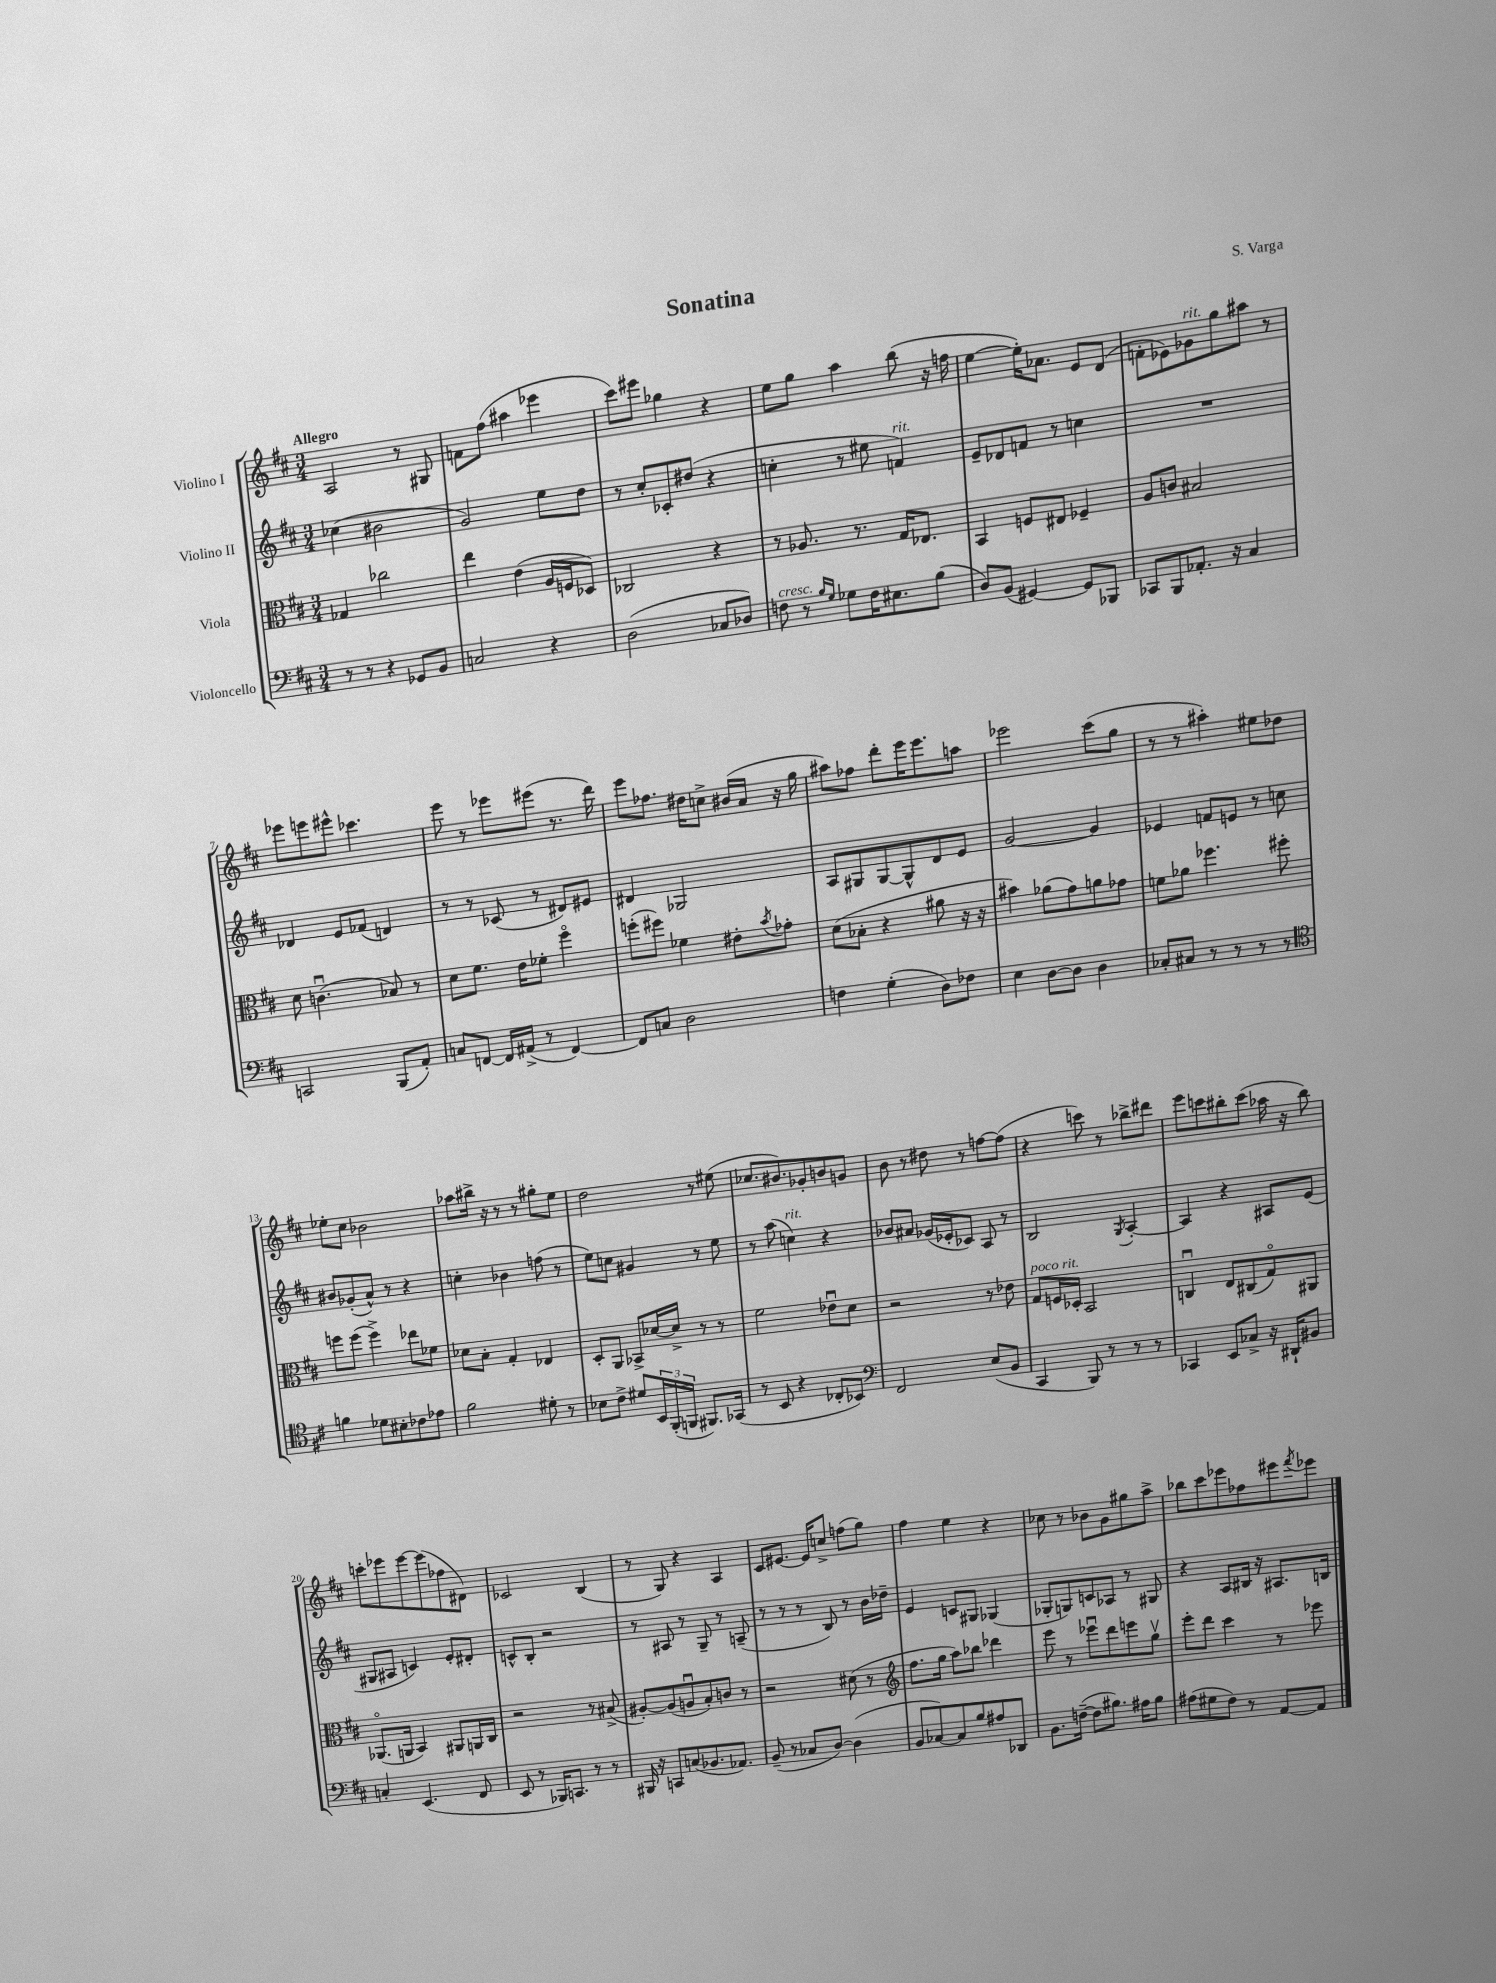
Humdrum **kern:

**kern	**kern	**kern	**kern
*staff4	*staff3	*staff2	*staff1
*clefF4	*clefC3	*clefG2	*clefG2
*k[f#c#]	*k[f#c#]	*k[f#c#]	*k[f#c#]
*M3/4	*M3/4	*M3/4	*M3/4
8r	4G-	(4cc-	2A
8r	.	.	.
4r	2cc-	2b#	.
8GG-	.	.	8r
8BB	.	.	8G#
=	=	=	=
2C	4ee	2g)	8f
.	.	.	(8ff#
.	(4e	.	4aa#
4r	16A	8ee	4eee-
.	16F	.	.
.	8D-)	8dd	.
=	=	=	=
(2D	2C-	8r	8ccc#)
.	.	8cc#'	8eee#
.	.	8c-'	4gg-
.	.	(8dd#	.
8C-	4r	4r	4r
8D-)	.	.	.
=	=	=	=
8F	8r	4cc'	8ee
8r	8.A-	.	8gg
16qqB	.	.	.
16qqG	.	.	.
8G-	.	8r	4aa
.	8.r	.	.
16F	.	8ee#	.
8.E#	.	.	.
.	16G	4f)	(8bb
.	8.E-	.	.
(8B	.	.	16r
.	.	.	16ff
=	=	=	=
8D)	4BB	8e~	[4ee
(8BB	.	8d-	.
[4GG#)	8F	8f	16ee'])
.	.	.	8.a-
.	8E#	8r	.
8GG#]	4F-~	4cc	8e
8BBB-	.	.	(8d
=	=	=	=
8CC-	8A	2.r	8f'
8BBB	8c	.	8e-)
8.AA-'	2B#	.	8g-
.	.	.	8gg
16r	.	.	.
4C#	.	.	8aa#
.	.	.	8r
=	=	=	=
2CC	8d	4d-	8eee-
.	(4.cu	.	8eee
.	.	8e	8eee#^^
.	.	(8f-	4.ccc-
(8BBB	8B-)	4d)	.
8AA')	8r	.	.
=	=	=	=
8C	8d	8r	8eee
[8FF	8.f#	8r	8r
16FF]	.	(8c-	8eee-
(16AA#^	16e	.	.
8r	8f-'	8r	(8eee#
[4FF)	4ff#o	8d#)	8.r
.	.	8e#	.
.	.	.	16ddd)
=	=	=	=
8FF]	(8ff'	4d#	8eee
8C	8ff#)	.	8.ff-
2D	4f-	2G-	.
.	.	.	16dd#
.	.	.	8cc^
.	8e#'	.	(16b#
.	.	.	16a
.	8qb	.	.
.	8g-'	.	16r
.	.	.	16gg
=	=	=	=
4F	(8d	8A	8aa#)
.	8B-'	8G#	8ff-
(4G'	4r	[8G#	8ddd'
.	.	8G#^^]	16eee
.	.	.	8.eee
8D)	8a#	8d	.
8F-	16r	8e	8aa
.	16r	.	.
=	=	=	=
4E	4b#)	[2g	2eee-
[8D	(8a-	.	.
8D]	8g)	.	.
4D	8a	4g]	(8ccc#
.	8g-	.	8gg
=	=	=	=
8C-'	8f	4e-	8r
8C#	8a-	.	8r
8r	4.ff-	8f	4aa#')
8r	.	8e	.
8r	.	8r	8ee#
8r	8ff#'	8cc	8dd-
=	=	=	=
*clefC4	*	*	*
4f	8ff	8b#	8ee-'
.	(8ff	(8g-'	8cc#
8d-	4ff^)	8a^^)	2b-
8B#'	.	8r	.
8c-	8ee-	4r	.
8e-	8f-	.	.
=	=	=	=
2f#	8d-	4cc'	8aa-
.	8B'	.	16bb#^
.	.	.	16r
.	4G'	4b-	8r
.	.	.	8r
8d#'	4E-	(8ff	8gg#'
8r	.	8r	8ee
=	=	=	=
8B-	8D'	8ee)	2dd
8c#^	8AA	8cc	.
8d#	8BB-^	4g#	.
24BB	[16d-	.	.
(24FF#'	.	.	.
.	16d-^]	.	.
24FF	.	.	.
8.FF#)	8r	8r	8r
.	8r	8ee	(8ee#
(16GG-	.	.	.
=	=	=	=
8r	2f#	8r	8.cc-
8BB	.	(8aa	.
.	.	.	8.b#)
4r	.	4cc)	.
.	.	.	8g-'
8C-'	8e-u	4r	8b
8BB-)	8d	.	8g
=	=	=	=
*clefF4	*	*	*
2FF#	2r	8b-	8b
.	.	8a#	8r
.	.	(16g-	8dd#
.	.	16e-'	.
.	.	8c-)	8r
(8E	8r	8A	[8ff
8BB	8e-	8r	(8ff]
=	=	=	=
4CC#	8G	2B	4r
.	16F	.	.
.	16D-'	.	.
8BBB)	2BB	.	8ccc)
8r	.	.	8r
.	.	8qG	.
8r	.	[4A'	8bb-^
8r	.	.	8ddd#
=	=	=	=
4CC-	4Cu	4A]	8eee
.	.	.	8ccc
8EE	8E	4r	8bb#'
8C-^	(8C#	.	(8ccc
16r	8Go)	8A#	16aa-
16DD#`	.	.	16r
8BB#	8AA#	(8e	8bb#)
=	=	=	=
4C'	(8.AA-o	8G#	8ccc'
.	.	8A#	8eee-
.	16AA	.	.
(4.EE	4BB)	4c)	[8eee-
.	.	.	(8eee-]
.	8AA#	8e'	8ff-
8FF#	16AA	8d#'	8d#)
.	16C#	.	.
=	=	=	=
8EE	2r	8c^^	2c-
8r	.	8B'	.
16BBB-)	.	2r	.
8.CC	.	.	.
8r	8r	.	(4B
8r	(8B#^	.	.
=	=	=	=
16BBB#	[8A#')	8r	8r
16r	.	.	.
8CC	(8A#]	8A#	8G)
(8C	8Au	8r	4r
8.BB-	8B')	8G~	.
.	8c	8r	4A
8.AA-)	.	.	.
.	8r	(8A~	.
=	=	=	=
(8BB~	2r	8r	8c#
8r	.	8r	[8.e#
8C-	.	8r	.
.	.	.	16e#]
[8D)	.	8B)	8cc^
(4D]	(8d#	8r	(8ff
.	8r	16b	8gg)
.	.	16dd-~	.
=	=	=	=
*	*clefG2	*	*
8BB	8.ff#	4e	4ff#
[8C-)	.	.	.
.	16gg	.	.
8C-]	8aa)	8c	4ee
8B	8bb-	8G#	.
8A#	4ddd-	(4G-	4r
8DD-	.	.	.
=	=	=	=
8.BB	8eee	8G-'	8cc-
.	8r	8G)	8r
([16F~	.	.	.
8F]	8eee-u	8c	8b-
8.B#)	8ddd	8A-	8g
.	8eee	8r	8gg#
16A#	.	.	.
8B#	8ggv	8G#	8aa^
=	=	=	=
(8A#	8eee'	4r	8bb-
8G#	8ddd	.	8ccc#
8F#)	4ccc#	8A	8eee-
8r	.	16B#	8ff-
.	.	16r	.
[8AA	8r	8.A#	8eee#
.	.	.	8qfff#
8AA]	8eee-	.	8eee-
.	.	16B	.
==	==	==	==
*-	*-	*-	*-
